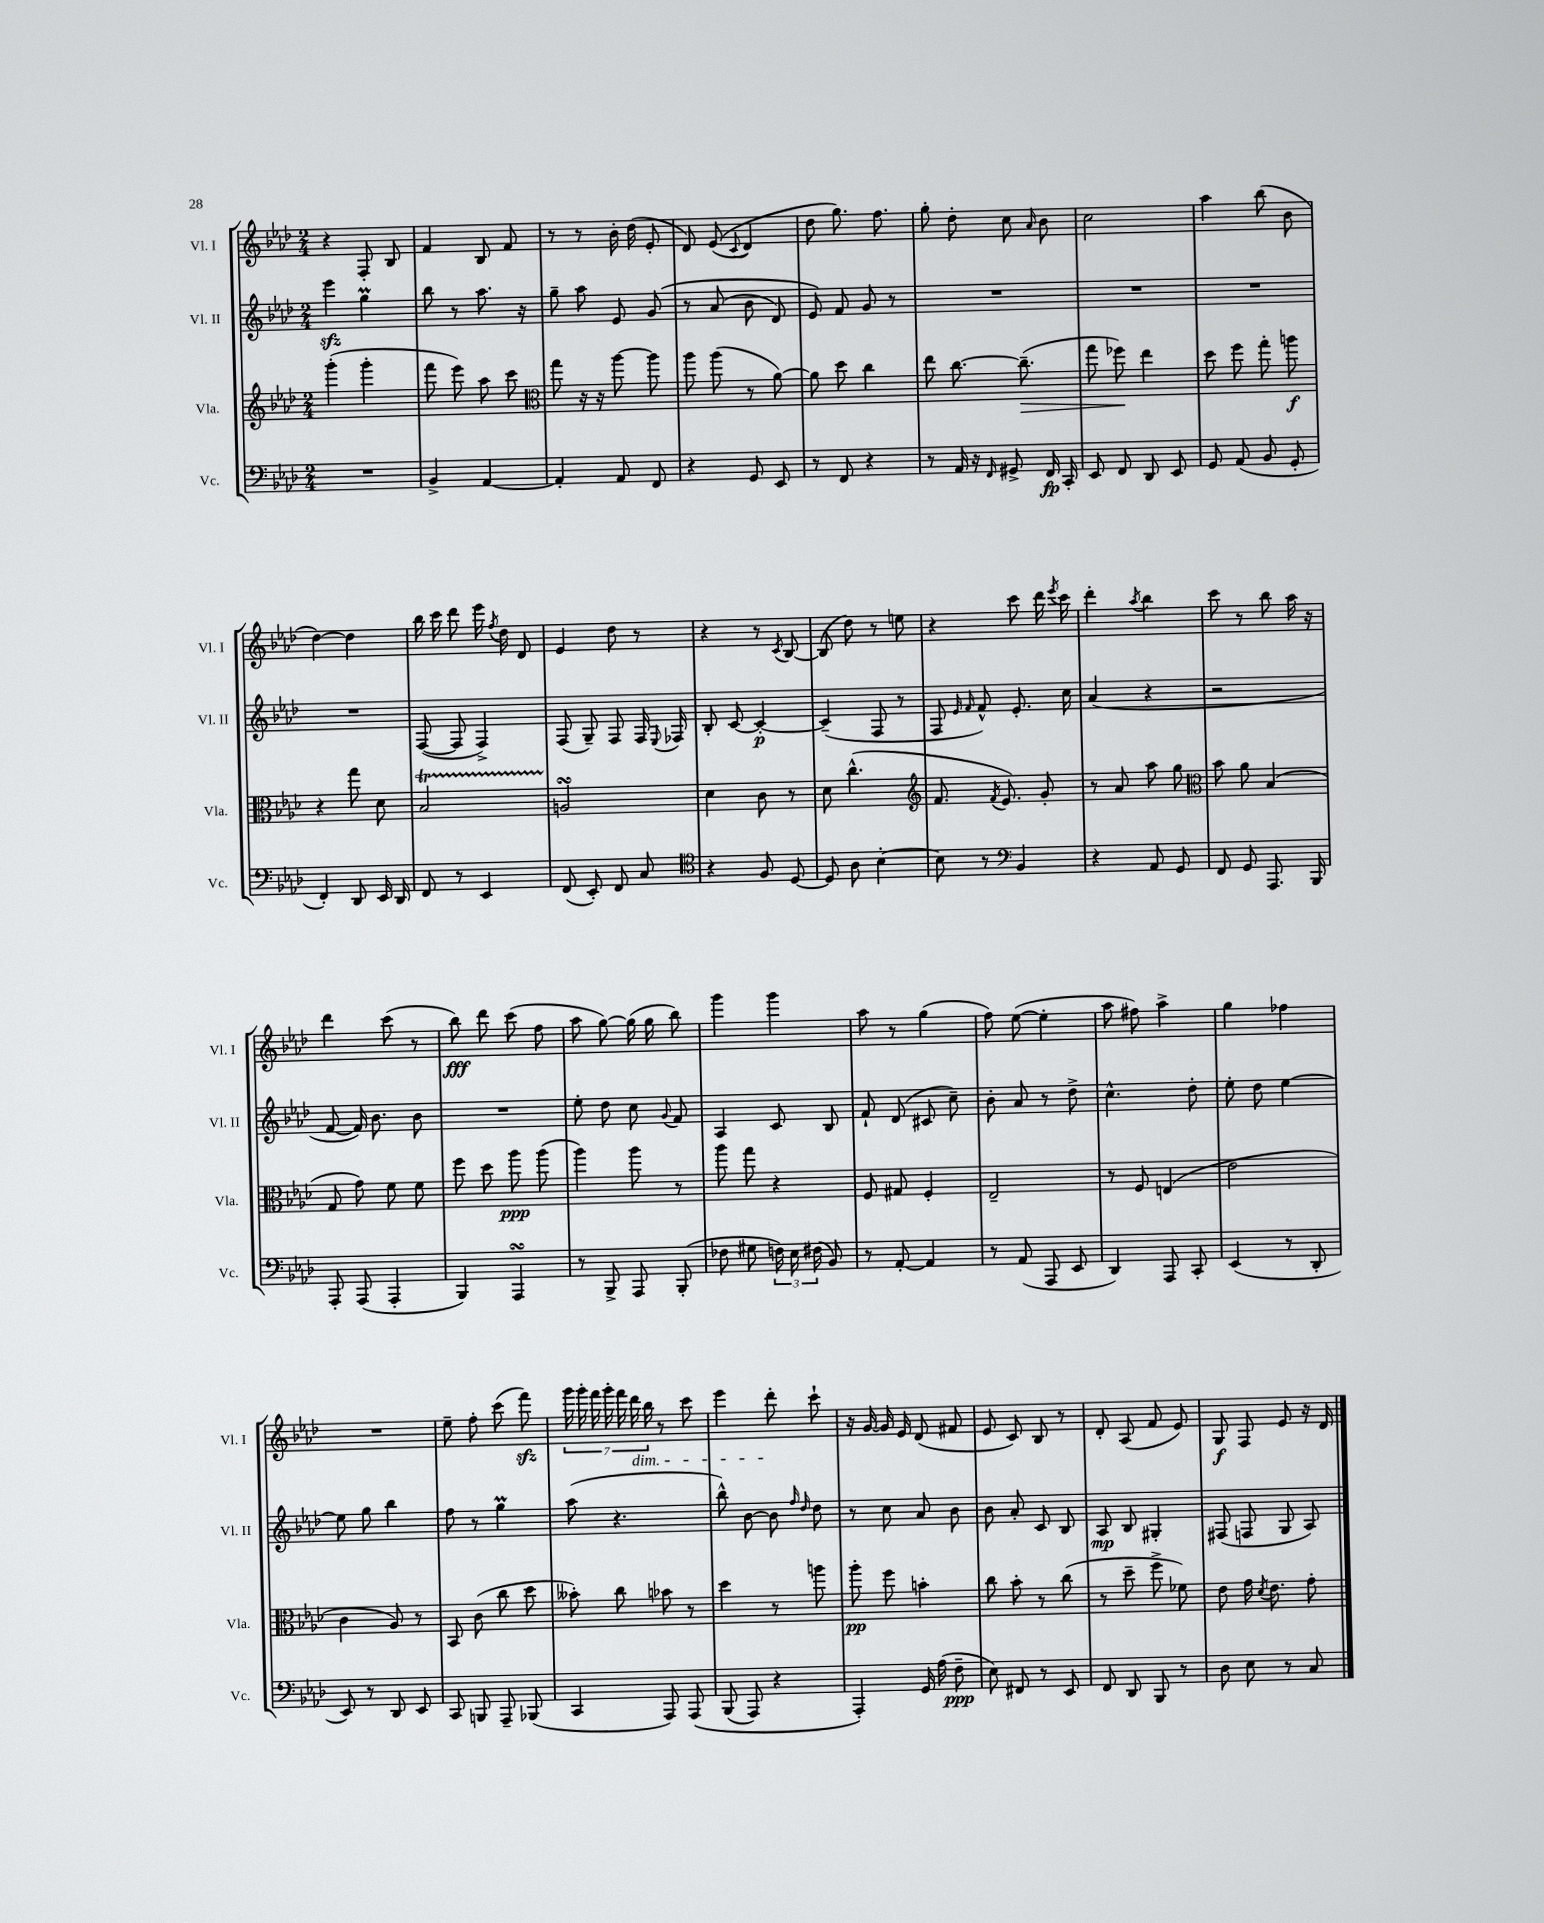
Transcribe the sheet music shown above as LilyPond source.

<<
\new StaffGroup <<
\new Staff = "s0" \with { instrumentName = "Vl. I" shortInstrumentName = "Vl. I" } {
    \clef treble \key aes \major \numericTimeSignature \time 2/4
    \autoBeamOff r4 f8-. bes8 |
    f'4 bes8 f'8 |
    r8 r8 bes'16-. des''16( ees'8-. |
    des'8) ees'8(\( \appoggiatura { c'8 } des'4) |
    des''8 g''8.\) f''8. |
    g''8-. des''8-. c''8 \grace { aes'16 } bes'8 |
    c''2 |
    aes''4 bes''8( bes'8 |
    des''4~) des''4 |
    bes''16 c'''16 des'''8 ees'''16 \acciaccatura { f''8 } des''16 des'8 |
    ees'4 des''8 r8 |
    r4 r8 \acciaccatura { c'8 } bes8~ |
    bes8( des''8) r8 e''8 |
    r4 c'''8 des'''16 \acciaccatura { ees'''8 } c'''16 |
    des'''4-. \acciaccatura { aes''8 } bes''4 |
    c'''8 r8 bes''8 aes''16 r16 |
    des'''4 c'''8( r8 |
    bes''8\fff) des'''8 c'''8( f''8 |
    aes''8 g''8~) g''16( g''16 bes''8) |
    g'''4 g'''4 |
    aes''8 r8 g''4( |
    f''8) ees''8~( ees''4-. |
    aes''8 fis''8) aes''4-> |
    g''4 fes''4 |
    R2 |
    ees''8-- f''8-. c'''8( f'''8\sfz) |
    \tuplet 7/4 { g'''16 g'''16-. f'''16 g'''16-. f'''16 des'''16\dim bes''16 } r8 c'''8 |
    ees'''4 des'''8-.\! c'''8-! |
    r16 g'16~ g'16 ees'16 des'8( fis'8 |
    ees'8 c'8) bes8 r8 |
    des'8-. aes8( f'8 ees'8) |
    g8\f f8 ees'8 r16 des'16 \bar "|." |
}
\new Staff = "s1" \with { instrumentName = "Vl. II" shortInstrumentName = "Vl. II" } {
    \clef treble \key aes \major \numericTimeSignature \time 2/4
    \autoBeamOff ees'''4\sfz g''4\prall |
    bes''8 r8 aes''8. r16 |
    g''8-- aes''8 ees'8 g'8\( |
    r8 aes'8( bes'8 des'8) |
    ees'8\) f'8 g'8 r8 |
    R2 |
    R2 |
    R2 |
    R2 |
    f8~( f8 f4->) |
    f8( g8--) f8 f16 \appoggiatura { ees8 } fes16 |
    bes8-. c'8~ c'4~-.\p |
    c'4--( f8 r8 |
    f8 \grace { ees'16 f'16 } f'8-^) ees'8.-. c''16 |
    aes'4( r4 |
    r2 |
    f'8~ f'16) bes'8. bes'8 |
    R2 |
    ees''8-. des''8 c''8 \appoggiatura { g'8 } f'8 |
    aes4 c'8 bes8 |
    f'8-! des'8( cis'8 c''8--) |
    bes'8-. aes'8 r8 des''8-> |
    c''4.-^ des''8-. |
    ees''8-. des''8 ees''4~ |
    ees''8 g''8 bes''4 |
    f''8 r8 g''4\prall |
    aes''8( r4. |
    bes''8-^) bes'8~ bes'8 \grace { f''16 des''16 } des''8 |
    r8 c''8 aes'8 bes'8 |
    bes'8 aes'8-. c'8 bes8 |
    aes8\mp bes8 gis4-. |
    fis8( f8 g8 aes8) \bar "|." |
}
\new Staff = "s2" \with { instrumentName = "Vla." shortInstrumentName = "Vla." } {
    \clef treble \key aes \major \numericTimeSignature \time 2/4
    \autoBeamOff g'''4-.( g'''4-. |
    f'''8 ees'''8) aes''8 c'''8 |
    \clef alto g''8 r16 r16 aes''8~ aes''8 |
    aes''8 aes''8( r8 aes'8~) |
    aes'8 des''8 c''4 |
    ees''8 c''8.~ c''8.--\>( |
    g''8 fes''8\!) ees''4 |
    des''8 f''8 g''8-. a''8\f |
    r4 g''8 des'8 |
    bes2\startTrillSpan |
    a2\turn\stopTrillSpan |
    des'4 c'8 r8 |
    des'8 c''4.-^( |
    \clef treble f'8. \acciaccatura { f'8 } ees'8.) g'8-. |
    r8 aes'8 aes''8 g''8 |
    \clef alto bes'8 aes'8 bes4( |
    g8 g'8) f'8 f'8 |
    f''8 des''8 aes''8\ppp aes''8( |
    aes''4) aes''8 r8 |
    aes''8 g''8 r4 |
    f8 gis8 f4-. |
    ees2-- |
    r8 f8 e4( |
    ees'2 |
    c'4 aes8) r8 |
    bes,8 c'8( c''8 des''8 |
    beses'8-.) c''8 bes'8 r8 |
    des''4 r8 a''8 |
    aes''8-.\pp f''8 b'4-. |
    c''8 bes'8-. r8 c''8( |
    r8 des''8-- f''8-> fes'8) |
    ees'8 g'16 \acciaccatura { des'8 } ees'8. g'8-. \bar "|." |
}
\new Staff = "s3" \with { instrumentName = "Vc." shortInstrumentName = "Vc." } {
    \clef bass \key aes \major \numericTimeSignature \time 2/4
    \autoBeamOff R2 |
    bes,4-> aes,4~ |
    aes,4-. aes,8 f,8 |
    r4 g,8 ees,8 |
    r8 f,8 r4 |
    r8 aes,16 r16 \grace { f,16 } gis,8-> f,16\fp c,16-. |
    ees,8 f,8 des,8 ees,8 |
    g,8 aes,8( bes,8 g,8-. |
    f,4-.) des,8 ees,16 des,16 |
    f,8 r8 ees,4 |
    f,8( ees,8-.) f,8 c8 |
    \clef tenor r4 f8 des8~ |
    des8 aes8 bes4~-. |
    bes8 r8 \clef bass bes,4 |
    r4 aes,8 g,8 |
    f,8 g,8 aes,,8. bes,,16 |
    aes,,8-. aes,,8( aes,,4-. |
    bes,,4) aes,,4\turn |
    r8 bes,,8-> aes,,8 bes,,8-.( |
    fes8 gis8 \tuplet 3/2 { f16) ees16 fis16( } bes,8) |
    r8 aes,8~-. aes,4 |
    r8 aes,8( aes,,8 ees,8 |
    des,4) aes,,8 c,8-. |
    ees,4( r8 des,8-. |
    ees,8) r8 des,8 ees,8 |
    c,8 b,,8 aes,,8-- bes,,8( |
    c,4 aes,,8) aes,,8\( |
    bes,,8( aes,,8) r4 |
    aes,,4-.\) g,16 aes16( f8--\ppp |
    ees8) fis,8 r8 ees,8 |
    f,8 des,8 bes,,8 r8 |
    des8 ees8 r8 c8 \bar "|." |
}
>>
>>
\layout { \context { \Score \remove "Bar_number_engraver" } }
